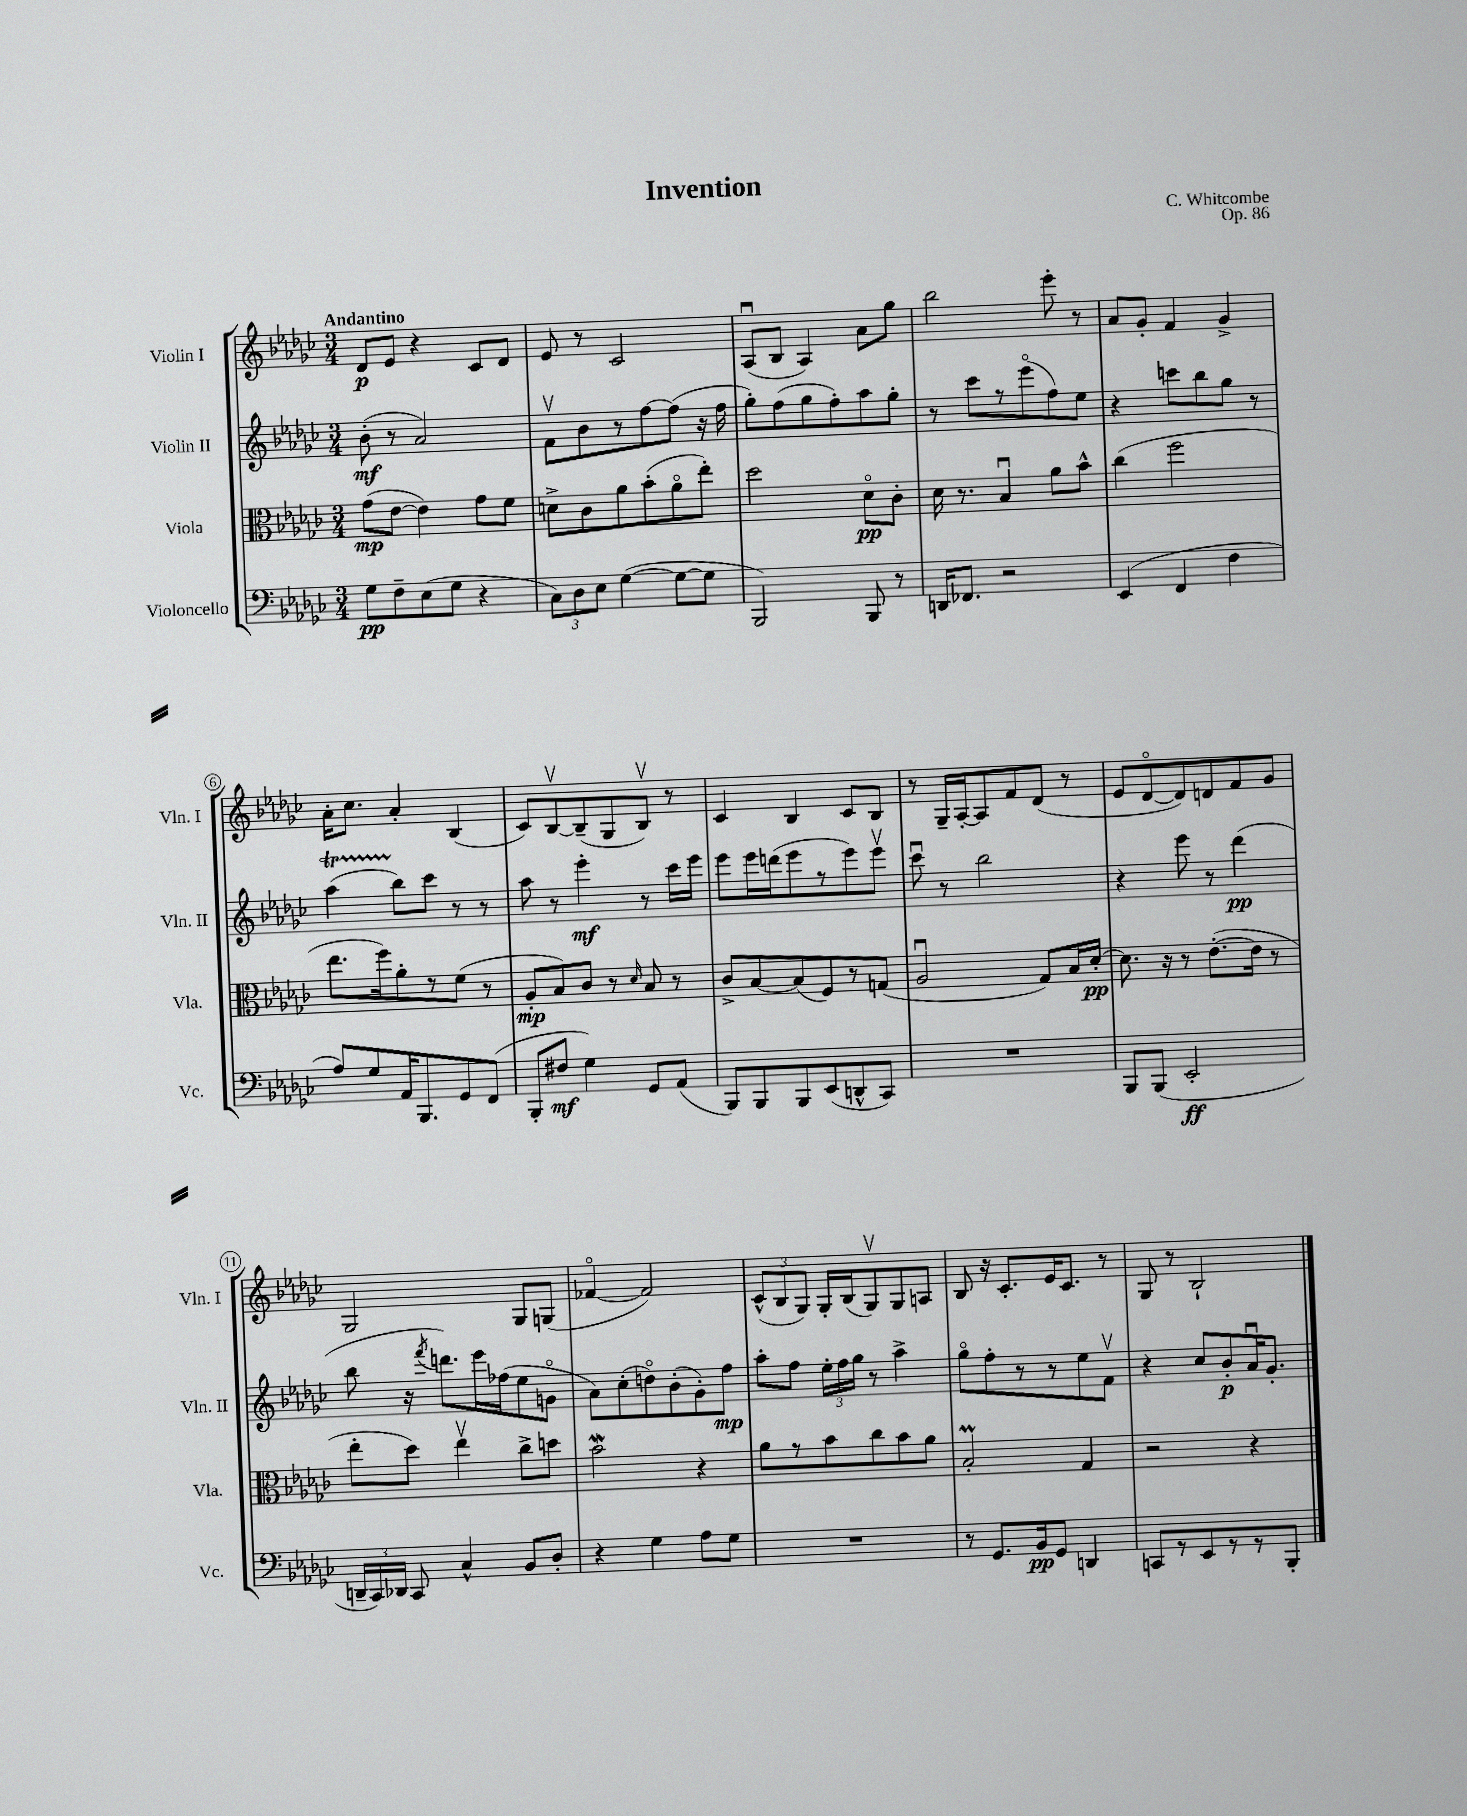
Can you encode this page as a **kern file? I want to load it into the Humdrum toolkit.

**kern	**dynam	**kern	**dynam	**kern	**dynam	**kern	**dynam
*part4	*part4	*part3	*part3	*part2	*part2	*part1	*part1
*staff4	*staff4	*staff3	*staff3	*staff2	*staff2	*staff1	*staff1
*I"Violoncello	*	*I"Viola	*	*I"Violin II	*	*I"Violin I	*
*I'Vc.	*	*I'Vla.	*	*I'Vln. II	*	*I'Vln. I	*
*clefF4	*	*clefC3	*	*clefG2	*	*clefG2	*
*k[b-e-a-d-g-c-]	*	*k[b-e-a-d-g-c-]	*	*k[b-e-a-d-g-c-]	*	*k[b-e-a-d-g-c-]	*
*M3/4	*	*M3/4	*	*M3/4	*	*M3/4	*
=1	=1	=1	=1	=1	=1	=1	=1
!	!	!	!	!	!	!LO:TX:a:B:t=Andantino	!
8G-\L	pp	(8g-\L	mp	(8b-'\	mf	8d-/L	p
8F~\	.	[8e-\J	.	8r	.	8e-/J	.
(8E-\	.	4e-\])	.	2a-/)	.	4r	.
8G-\J	.	.	.	.	.	.	.
4r	.	8g-\L	.	.	.	8c-/L	.
.	.	8f\J	.	.	.	8d-/J	.
=2	=2	=2	=2	=2	=2	=2	=2
12C-\L)	.	8dn^\L	.	8fv\L	.	8e-/	.
12D-\	.	.	.	.	.	.	.
.	.	8c-\	.	8b-\	.	8r	.
12E-\J	.	.	.	.	.	.	.
([4G-\	.	8a-\	.	8r	.	2c-/	.
.	.	(8b-'\	.	[8ff\	.	.	.
8G-\L_	.	8a-\	.	(8ff\J]	.	.	.
8G-\J]	.	8ee-'\J)	.	16r	.	.	.
.	.	.	.	16ff\	.	.	.
=3	=3	=3	=3	=3	=3	=3	=3
2BBB-/)	.	2dd-\	.	8gg-'\L)	.	(8A-u/L	.
.	.	.	.	(8ff\	.	8B-/J	.
.	.	.	.	8gg-\	.	4A-/)	.
.	.	.	.	8ff'\)	.	.	.
8BBB-/	.	8d-\L	pp	8aa-\	.	8a-\L	.
8r	.	8c-'\J	.	8gg-'\J	.	8gg-\J	.
=4	=4	=4	=4	=4	=4	=4	=4
16DDn/KL	.	16d-\	.	8r	.	2bb-\	.
8.FF-X/J	.	8.r	.	.	.	.	.
.	.	.	.	8ccc-\L	.	.	.
2r	.	4B-u/	.	8r	.	.	.
.	.	.	.	(8eee-\	.	.	.
.	.	8a-\L	.	8ff\)	.	8eee-'\	.
.	.	8b-^^\J	.	8ee-\J	.	8r	.
=5	=5	=5	=5	=5	=5	=5	=5
(4EE-/	.	(4cc-\	.	4r	.	8a-/L	.
.	.	.	.	.	.	8g-'/J	.
4FF/	.	2ff\	.	8cccn\L	.	4f/	.
.	.	.	.	8bb-\	.	.	.
4F\	.	.	.	8gg-\J	.	4g-^/	.
.	.	.	.	8r	.	.	.
!!LO:LB:g=z
=6	=6	=6	=6	=6	=6	=6	=6
8A-/L)	.	8.ee-\L	.	(4aa-T\	.	16a-'\KL	.
.	.	.	.	.	.	8.cc-\J	.
8G-/	.	.	.	.	.	.	.
.	.	16ff\k)	.	.	.	.	.
16AA-/K	.	8a-'\	.	8bb-\L)	.	4a-'/	.
8.BBB-/	.	.	.	.	.	.	.
.	.	8r	.	8ccc-\J	.	.	.
8GG-/	.	(8f\J	.	8r	.	(4B-/	.
(8FF/J	.	8r	.	8r	.	.	.
=7	=7	=7	=7	=7	=7	=7	=7
8BBB-'/L	.	8A-'/L	mp	8aa-\	.	8c-/L)	.
8F#X/J	mf	8B-/)	.	8r	.	[8B-v/	.
4G-\)	.	8c-/J	.	4eee-'\	mf	(8B-~/]	.
.	.	8r	.	.	.	8G-/	.
.	.	16qqd-/	.	.	.	.	.
8GG-/L	.	8B-/	.	8r	.	8B-v/J)	.
(8AA-/J	.	8r	.	16ccc-\LL	.	8r	.
.	.	.	.	16eee-\JJ	.	.	.
=8	=8	=8	=8	=8	=8	=8	=8
8BBB-/L)	.	8c-^/L	.	8eee-\L	.	4c-/	.
8BBB-/	.	[8B-/	.	16eee-\L	.	.	.
.	.	.	.	(16dddn\J	.	.	.
8BBB-/	.	(8B-/]	.	8eee-\	.	4B-/	.
(8EE-/	.	8F/)	.	8r	.	.	.
8DDn^^/	.	8r	.	8eee-\)	.	8c-/L	.
8CC-/J)	.	(8Gn/J	.	8eee-v\J	.	8B-/J	.
=9	=9	=9	=9	=9	=9	=9	=9
2.r	.	2A-u/	.	8ccc-u\	.	8r	.
.	.	.	.	8r	.	16G-~/LL	.
.	.	.	.	.	.	[16A-'/J	.
.	.	.	.	2bb-\	.	8A-/]	.
.	.	.	.	.	.	8f/	.
.	.	8G-/L)	.	.	.	(8d-/J	.
.	.	16B-/L	.	.	.	8r	.
.	.	[16d-'/JJ	pp	.	.	.	.
=10	=10	=10	=10	=10	=10	=10	=10
8BBB-/L	.	8.d-\]	.	4r	.	8e-/L	.
(8BBB-/J	.	.	.	.	.	[8d-/	.
.	.	16r	.	.	.	.	.
2EE-'/	ff	8r	.	8eee-\	.	8d-/])	.
.	.	([8.e-'\L	.	8r	.	8dn/	.
.	.	.	.	(4ddd-\	pp	8f/	.
.	.	16e-\Jk]	.	.	.	.	.
.	.	8r	.	.	.	8g-/J	.
!!LO:LB:g=z
=11	=11	=11	=11	=11	=11	=11	=11
24DDn~/LL	.	8ee-'\L	.	8bb-\	.	2G-/	.
24CC-/)	.	.	.	.	.	.	.
24DD-X/JJ	.	.	.	.	.	.	.
8CC-/	.	8dd-\J)	.	16r	.	.	.
.	.	.	.	8qfff/	.	.	.
.	.	.	.	8.dddn\L)	.	.	.
4C-^^/	.	4ee-v\	.	.	.	.	.
.	.	.	.	16eee-\L	.	.	.
.	.	.	.	(16ff-X\J	.	.	.
8BB-/L	.	8cc-^\L	.	8ee-\	.	8G-/L	.
8D-'/J	.	8ddn\J	.	8gn\J	.	(8Gn/J	.
=12	=12	=12	=12	=12	=12	=12	=12
4r	.	2b-W\	.	8a-\L)	.	[4f-X/	.
.	.	.	.	(8cc-'\	.	.	.
4G-\	.	.	.	8ddn\)	.	2f-/])	.
.	.	.	.	(8b-'\	.	.	.
8A-\L	.	4r	.	8g-'\)	.	.	.
8G-\J	.	.	.	8ff\J	mp	.	.
=13	=13	=13	=13	=13	=13	=13	=13
2.r	.	8a-\L	.	8aa-'\L	.	(12c-^^/L	.
.	.	.	.	.	.	12B-/	.
.	.	8r	.	8ff\J	.	.	.
.	.	.	.	.	.	12G-/J)	.
.	.	8b-\	.	24ee-'\LL	.	16G-'/LL	.
.	.	.	.	24ff\	.	.	.
.	.	.	.	.	.	(16B-/J	.
.	.	.	.	24gg-\JJ	.	.	.
.	.	8cc-\	.	8r	.	8G-v/)	.
.	.	8b-\	.	4aa-^\	.	8G-/	.
.	.	8a-\J	.	.	.	8An/J	.
=14	=14	=14	=14	=14	=14	=14	=14
8r	.	2B-m'/	.	8gg-\L	.	8B-/	.
8.GG-/L	.	.	.	8ff'\	.	16r	.
.	.	.	.	.	.	8.c-'/L	.
.	.	.	.	8r	.	.	.
16BB-/k	pp	.	.	.	.	.	.
8GG-/J	.	.	.	8r	.	16e-/K	.
.	.	.	.	.	.	8.c-/J	.
4DDn/	.	4G-/	.	8ee-\	.	.	.
.	.	.	.	8fv\J	.	8r	.
=15	=15	=15	=15	=15	=15	=15	=15
8CCn/L	.	2r	.	4r	.	8G-/	.
8r	.	.	.	.	.	8r	.
8EE-/	.	.	.	8cc-/L	.	2B-`/	.
8r	.	.	.	8b-'/	p	.	.
8r	.	4r	.	16a-u/K	.	.	.
.	.	.	.	8.g-'/J	.	.	.
8BBB-'/J	.	.	.	.	.	.	.
==	==	==	==	==	==	==	==
*-	*-	*-	*-	*-	*-	*-	*-
